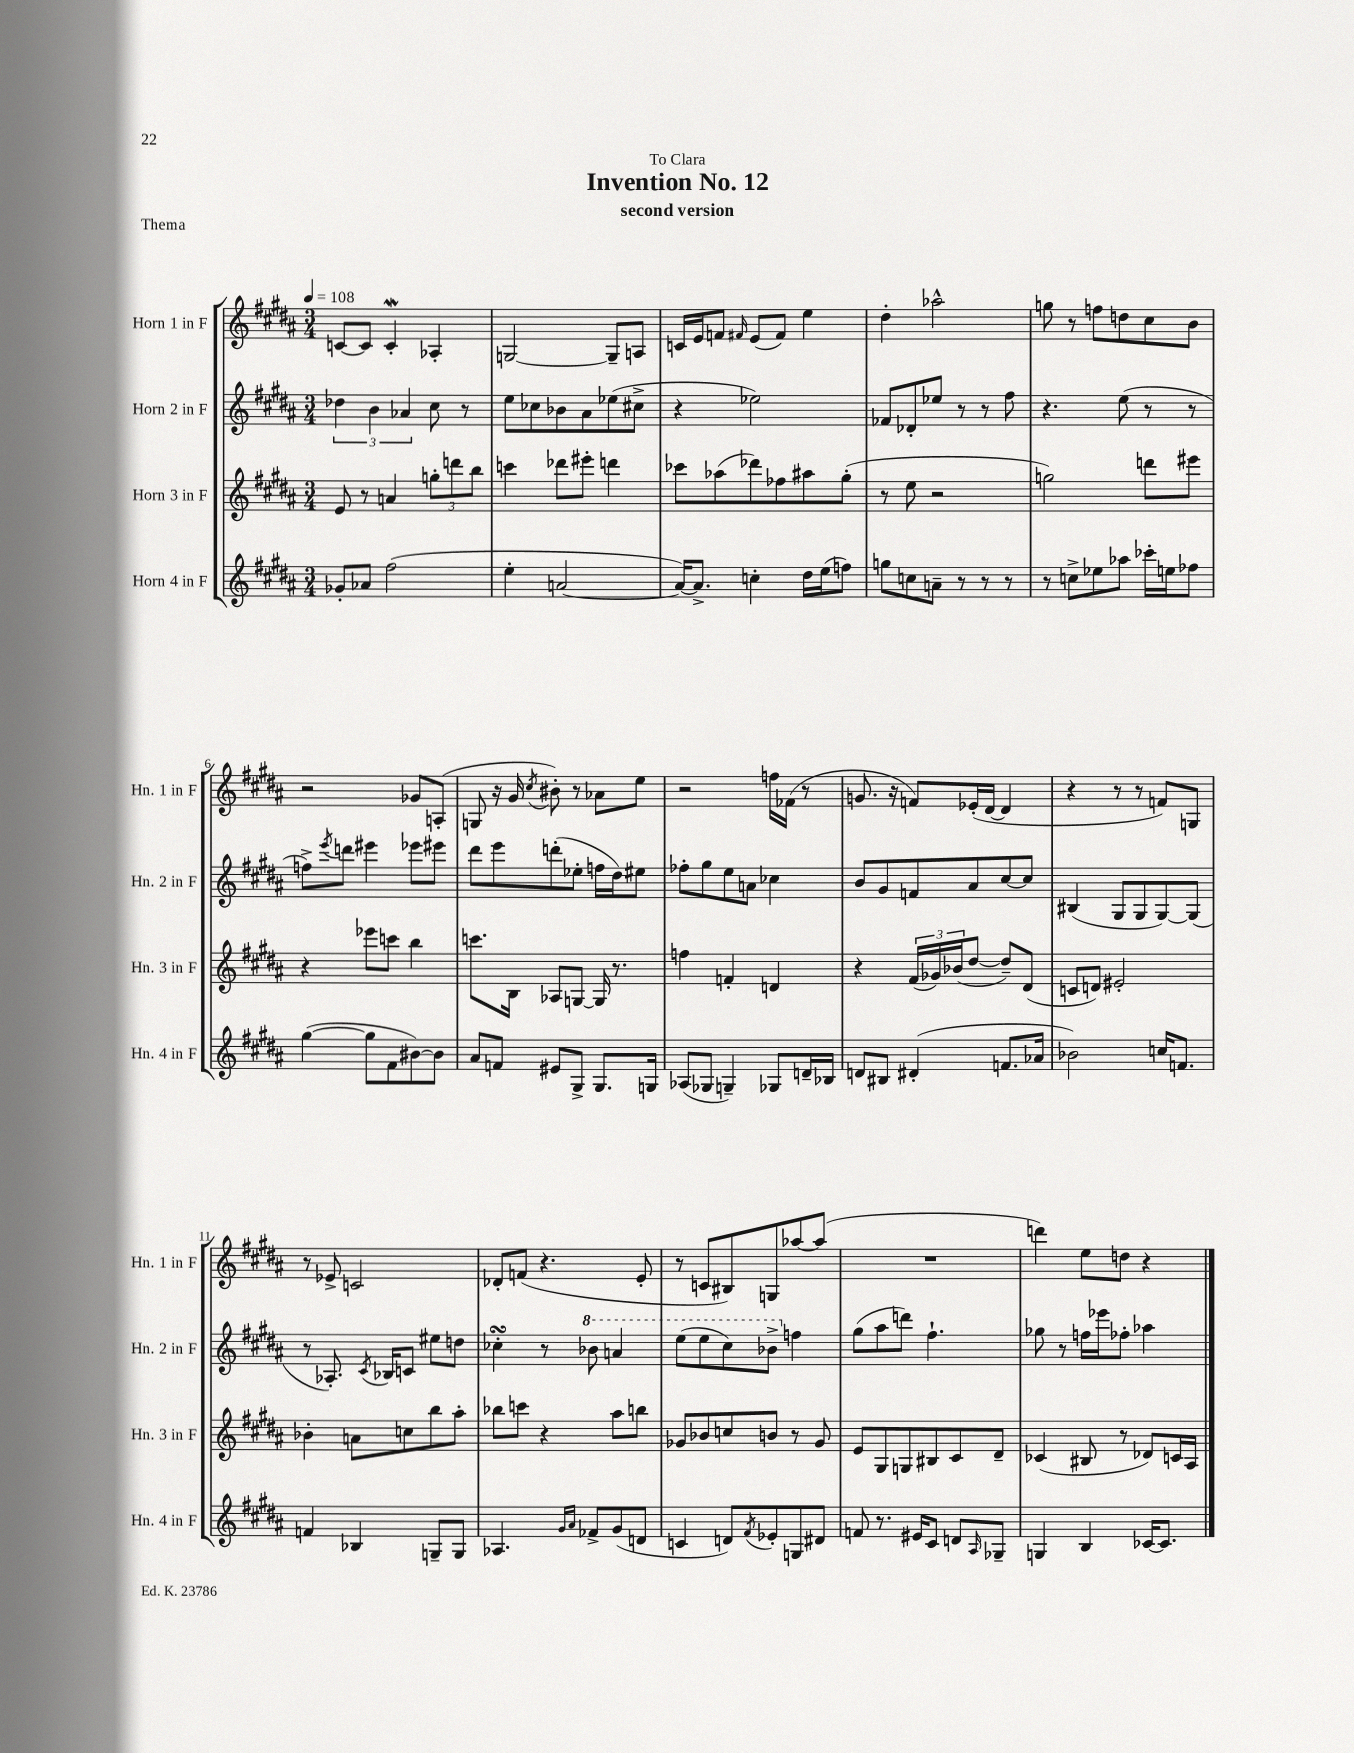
\header { title = "Invention No. 12" subtitle = "second version" dedication = "To Clara" piece = "Thema" }
<<
\new StaffGroup <<
\new Staff = "s0" \with { instrumentName = "Horn 1 in F" shortInstrumentName = "Hn. 1 in F" } {
    \clef treble \key b \major \numericTimeSignature \time 3/4 \tempo 4 = 108
    c'8~ c'8 c'4-.\mordent aes4-. |
    g2~ g8-- a8 |
    c'16 e'16 f'8 \grace { fis'16 } e'8( fis'8) e''4 |
    dis''4-. aes''2-^ |
    g''8 r8 f''8 d''8 cis''8 b'8 |
    r2 ges'8 a8-.( |
    g8 r16 gis'16 \acciaccatura { cis''8 } bis'8-.) r8 aes'8 e''8 |
    r2 f''16 fes'16( r8 |
    g'8. r16 f'8) ees'16-.( dis'16~ dis'4 |
    r4 r8 r8 f'8) g8 |
    r8 ees'8-> c'2 |
    des'8-. f'8( r4. e'8-. |
    r8 c'8 bis8) g8 aes''8~ aes''8( |
    R2. |
    d'''4) e''8 d''8 r4 \bar "|." |
}
\new Staff = "s1" \with { instrumentName = "Horn 2 in F" shortInstrumentName = "Hn. 2 in F" } {
    \clef treble \key b \major \numericTimeSignature \time 3/4
    \tuplet 3/2 { des''4 b'4 aes'4 } cis''8 r8 |
    e''8 ces''8 bes'8 ais'8 ees''8( cis''8-> |
    r4 ees''2) |
    fes'8 des'8-. ees''8 r8 r8 fis''8 |
    r4. e''8( r8 r8 |
    f''8->) \acciaccatura { e'''8 } d'''8 eis'''4 ees'''8 eis'''8 |
    dis'''8 e'''8 d'''8-.( ees''8-. f''16 dis''16) eis''8 |
    fes''8-. gis''8 e''8 a'8 ces''4 |
    b'8 gis'8 f'8 ais'8 cis''8~ cis''8 |
    bis4( gis8 gis8 gis8~) gis8( |
    r8 aes8.-.) \acciaccatura { cis'8 } bes16 c'8 eis''8 d''8 |
    ces''4-.\turn r8 \ottava #1 bes''8 a''4 |
    e'''8( e'''8 cis'''8) bes''8-> \ottava #0 f''4 |
    gis''8( ais''8 d'''8) fis''4.-! |
    ges''8 r8 f''16 ees'''16 fes''8-. aes''4 \bar "|." |
}
\new Staff = "s2" \with { instrumentName = "Horn 3 in F" shortInstrumentName = "Hn. 3 in F" } {
    \clef treble \key b \major \numericTimeSignature \time 3/4
    e'8 r8 a'4 \tuplet 3/2 { g''8-. d'''8 b''8 } |
    c'''4 des'''8 eis'''8-. d'''4 |
    ces'''8 aes''8( des'''8) fes''8 ais''8 gis''8-.( |
    r8 e''8 r2 |
    g''2) d'''8 eis'''8 |
    r4 ees'''8 c'''8 b''4 |
    c'''8. b16 aes8 g8~ g16 r8. |
    f''4 f'4-. d'4 |
    r4 \tuplet 3/2 { fis'16( ges'16) bes'16( } dis''8~ dis''8--) dis'8( |
    c'8 d'8) eis'2-. |
    bes'4-. a'8 c''8 b''8 ais''8-. |
    bes''8 c'''8 r4 ais''8 b''8 |
    ges'8 bes'8 c''8 b'8 r8 ges'8 |
    e'8 gis8 g8 bis8 cis'8 dis'8-- |
    ces'4( bis8 r8 des'8) c'16 ais16 \bar "|." |
}
\new Staff = "s3" \with { instrumentName = "Horn 4 in F" shortInstrumentName = "Hn. 4 in F" } {
    \clef treble \key b \major \numericTimeSignature \time 3/4
    ges'8-. aes'8 fis''2( |
    e''4-. a'2~ |
    a'16~) a'8.-> c''4-. dis''16 e''16( f''8) |
    g''8 c''8 a'8-- r8 r8 r8 |
    r8 c''8-> ees''8 aes''8 ces'''16-. e''16 fes''8 |
    gis''4~( gis''8 fis'8 bis'8~) bis'8 |
    ais'8 f'8 eis'8 gis8-> gis8. g16 |
    aes8( ges8 g4--) ges8 d'16-- bes16 |
    d'8 bis8 dis'4-.( f'8. aes'16 |
    bes'2) c''16 f'8. |
    f'4 bes4 g8-- g8 |
    aes4. \grace { gis'16 ais'16 } fes'8-> gis'8( d'8 |
    c'4 d'8) \acciaccatura { fis'8 } ees'8-. g8 dis'8 |
    f'8 r8. eis'16 cis'8 d'8 \grace { ais16 } ges8-- |
    g4 b4 ces'16~ ces'8. \bar "|." |
}
>>
>>
